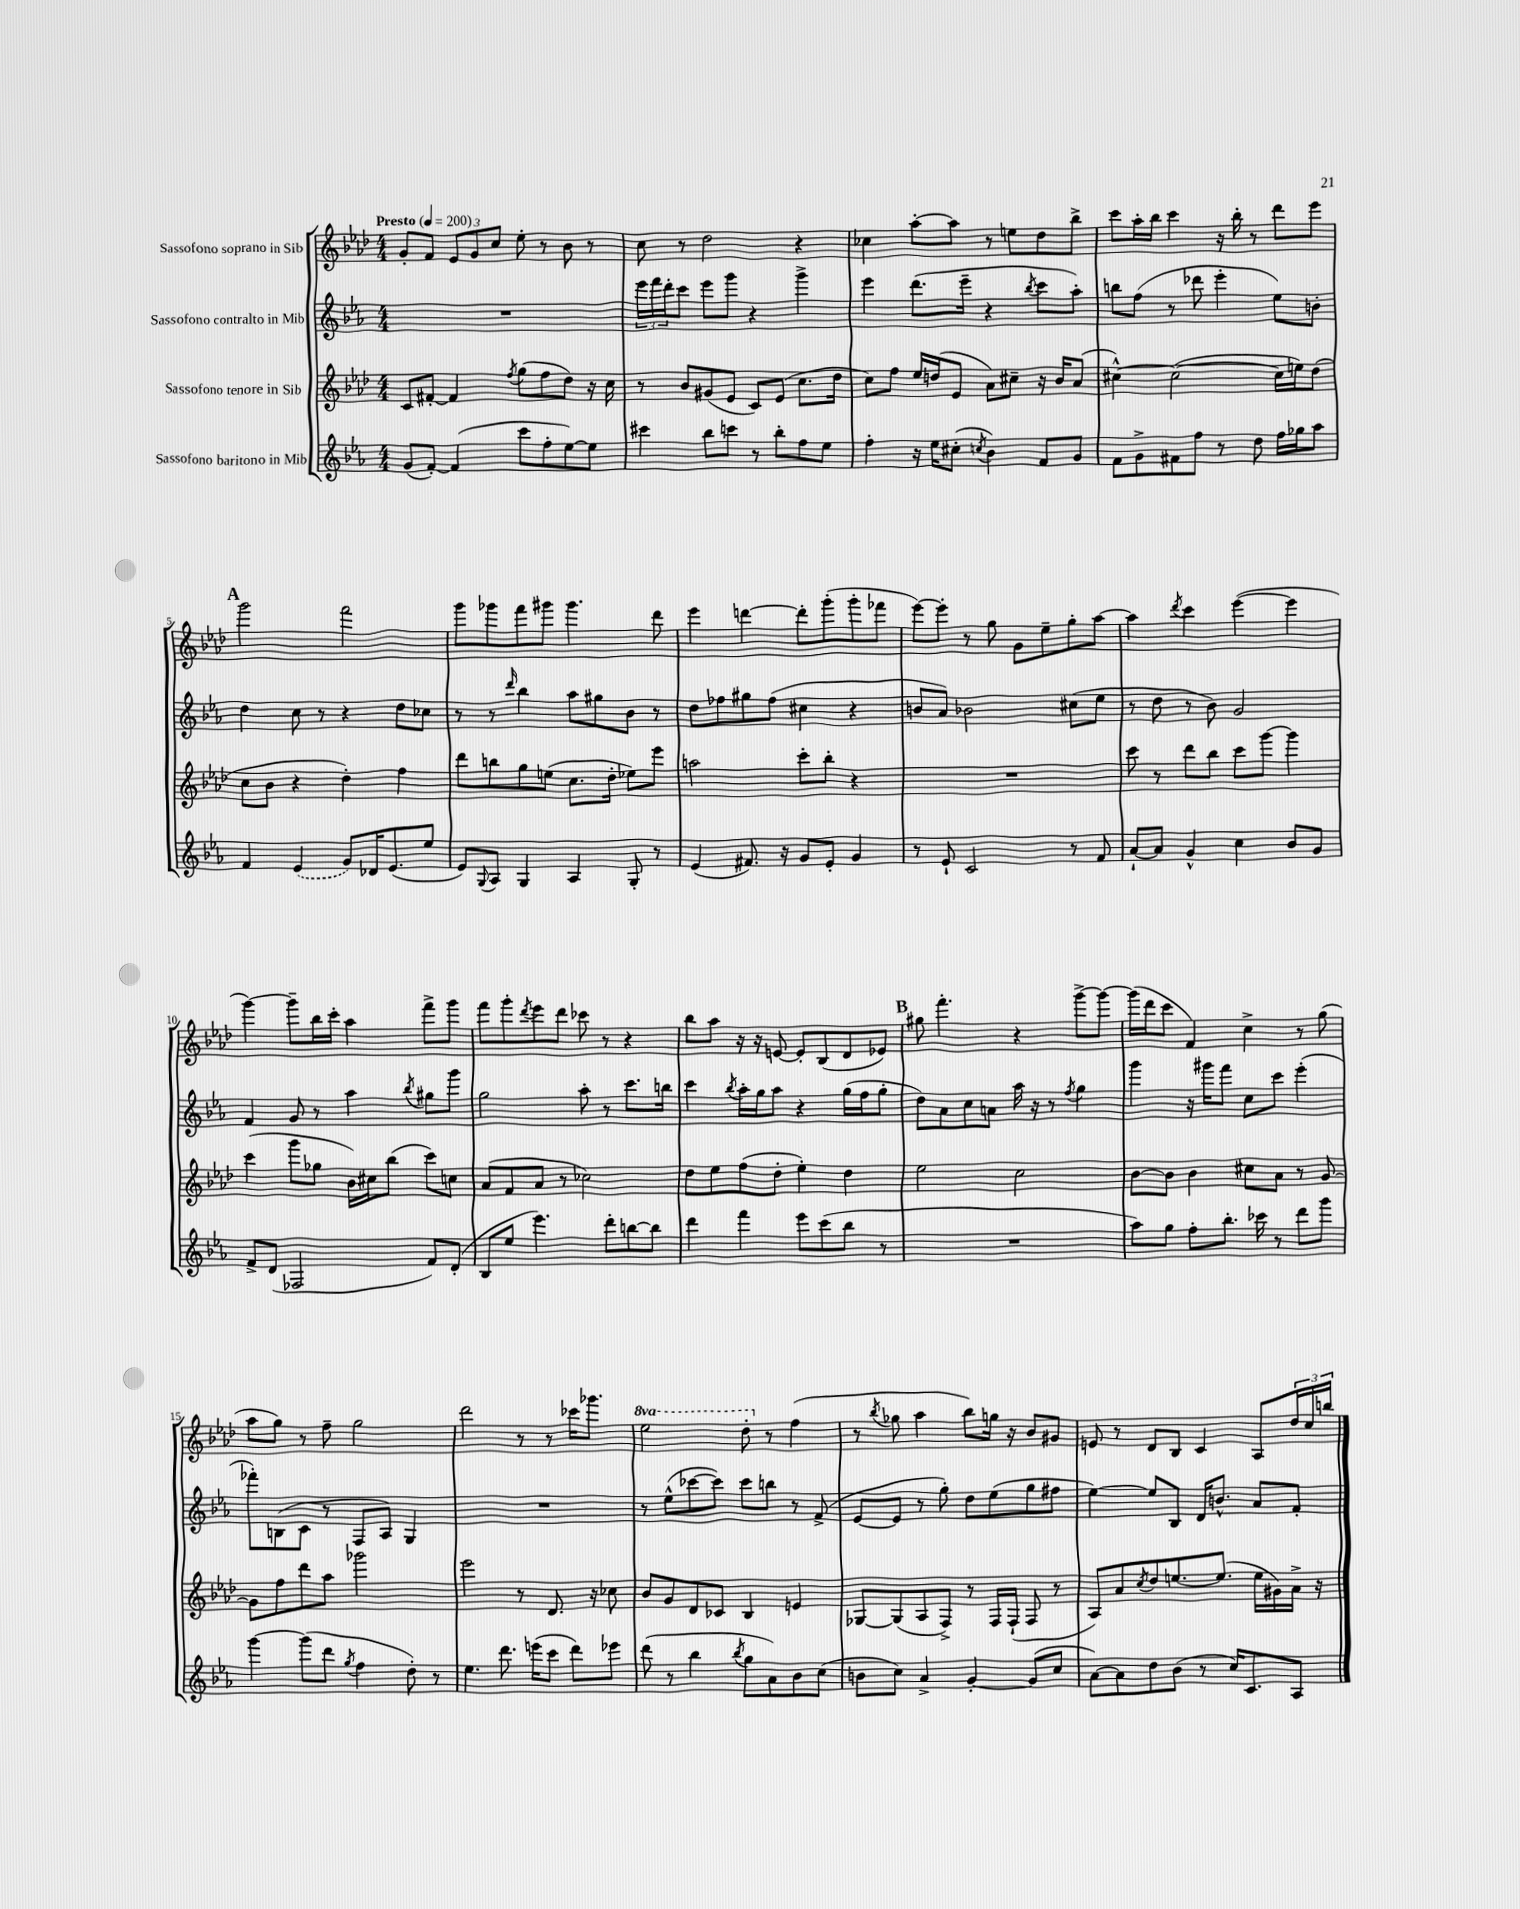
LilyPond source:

<<
\new StaffGroup <<
\new Staff = "s0" \with { instrumentName = "Sassofono soprano in Sib" } {
    \clef treble \key aes \major \numericTimeSignature \time 4/4 \set Staff.ottavationMarkups = #ottavation-simple-ordinals \tempo "Presto" 4 = 200
    g'8-. f'8 \tuplet 3/2 { ees'8 g'8 c''8 } ees''8-. r8 bes'8 r8 |
    c''8 r8 des''2 r4 |
    ces''4 aes''8~-. aes''8 r8 e''8 des''8 bes''8-> |
    c'''8 aes''16-. bes''16 c'''4 r16 bes''16-. r8 des'''8 ees'''8 |
    \mark \markup { \bold "A" } g'''2 f'''2 |
    g'''8 ges'''8 f'''8 gis'''8 gis'''4. des'''8 |
    ees'''4 d'''4~ d'''8-. g'''8-.( g'''8-. fes'''8 |
    ees'''8~) ees'''8-. r8 g''8 g'8 ees''8-- g''8-. aes''8~ |
    aes''4 \acciaccatura { des'''8 } c'''4 ees'''4~( ees'''4 |
    g'''4~) g'''8-- bes''16 c'''16-. aes''4 f'''8-> g'''8 |
    f'''8 g'''8-. \acciaccatura { des'''8 } ees'''8 des'''8 ces'''8 r8 r4 |
    bes''8 aes''8 r16 r16 e'8~ e'8-. bes8( des'8 ees'8) |
    \mark \markup { \bold "B" } gis''8 f'''4.-. r4 g'''8~-> g'''8~ |
    g'''16( des'''16 c'''8 f'4) c''4-> r8 g''8( |
    aes''8 g''8) r8 f''8-- g''2 |
    des'''2 r8 r8 ces'''16 ges'''8. |
    \ottava #1 ees'''2 des'''8-. \ottava #0 r8 f''4( |
    r8 \acciaccatura { bes''8 } ges''8 aes''4 bes''8) g''16 r16 bes'8 gis'8 |
    e'8 r8 des'8 bes8 c'4 aes8 \tuplet 3/2 { des''16 c''16 b''16 } \bar "|." |
}
\new Staff = "s1" \with { instrumentName = "Sassofono contralto in Mib" } {
    \clef treble \key ees \major \numericTimeSignature \time 4/4
    R1 |
    \tuplet 3/2 { ees'''16 f'''16 d'''16-. } c'''8 ees'''8 g'''8 r4 g'''4-> |
    ees'''4 d'''8.( ees'''16-- r4 \acciaccatura { bes''8 } c'''8 aes''8-.) |
    b''8 f''8( r8 des'''8 ees'''4-. ees''8) b'8-. |
    \mark \markup { \bold "A" } d''4 c''8 r8 r4 d''8 ces''8 |
    r8 r8 \grace { d'''16 } bes''4 aes''8 gis''8 bes'8 r8 |
    d''8 fes''8 gis''8 fes''8( cis''4 r4 |
    b'8 aes'8) bes'2 cis''8( ees''8 |
    r8 d''8 r8 bes'8) g'2 |
    f'4 g'8 r8 aes''4 \acciaccatura { bes''8 } gis''8 g'''8 |
    g''2 aes''8-. r8 c'''8. b''16 |
    c'''4 \acciaccatura { bes''8 } aes''16-. g''16 aes''8 r4 g''16( f''16 g''8-. |
    \mark \markup { \bold "B" } d''8) aes'8 c''8 a'8 aes''16 r16 r8 \acciaccatura { f''8 } g''4 |
    g'''4 r16 gis'''16 f'''8 c''8 c'''8 ees'''4-.( |
    fes'''8-.) b8( c'8 r8 f8 aes8) g4 |
    R1 |
    r8 ees''8-^( ces'''8~ ces'''8) ces'''8 b''8 r8 f'8->( |
    ees'8~ ees'8 r8 g''8-.) d''8 ees''8( g''8 fis''8 |
    ees''4~) ees''8 bes8 d'16 b'8.-^ aes'8 f'8-. \bar "|." |
}
\new Staff = "s2" \with { instrumentName = "Sassofono tenore in Sib" } {
    \clef treble \key aes \major \numericTimeSignature \time 4/4
    c'8 fis'8~-. fis'4 \acciaccatura { f''8 } g''8( f''8 des''8) r16 c''16 |
    r8 bes'8 gis'8( ees'8 c'8) ees'8( c''8. des''16 |
    c''8) f''8 ees''16 d''16( ees'8 aes'8) cis''8-- r16 bes'16 aes'8( |
    cis''4~-^) cis''2~( cis''16 e''16) des''8( |
    \mark \markup { \bold "A" } c''8 bes'8 r4 des''4-.) f''4 |
    des'''8 b''8 g''8 e''8( c''8. des''16-. ees''8) ees'''8 |
    a''2 c'''8-. bes''8-. r4 |
    R1 |
    c'''8 r8 des'''8 bes''8 c'''8 g'''8~ g'''4 |
    c'''4( g'''8 ges''8 bes'16) cis''16 bes''8( c'''8) c''8 |
    aes'8( f'8 aes'8 r8 ces''2) |
    des''8 ees''8 f''8( des''8-. ees''4-.) des''4 |
    \mark \markup { \bold "B" } ees''2 c''2 |
    bes'8~ bes'8 bes'4 cis''8 aes'8 r8 g'8~ |
    g'8 f''8 des'''8 aes''8 ges'''2 |
    ees'''2 r8 des'8. r16 ces''8 |
    bes'8 g'8 des'8 ces'8 bes4 e'4 |
    ges8~ ges8( aes8 f8->) r8 f16 f16-!( f8 r8 |
    aes8) aes'8 \acciaccatura { c''8 } des''8 e''8.~ e''8.( e''16 gis'16) aes'16-> r16 \bar "|." |
}
\new Staff = "s3" \with { instrumentName = "Sassofono baritono in Mib" } {
    \clef treble \key ees \major \numericTimeSignature \time 4/4
    g'8( f'8~-.) f'4( c'''8 f''8-. ees''8~) ees''8 |
    cis'''4 bes''8 c'''8 r8 bes''8-. f''8 ees''8 |
    f''4-. r16 ees''16 cis''8-.( \acciaccatura { c''8 } bes'4) f'8 g'8 |
    f'8 g'8-> fis'8 f''8 r8 d''8 f''16 ges''16 aes''8 |
    \mark \markup { \bold "A" } f'4 \once \slurDashed ees'4( g'8) des'16 ees'8.( ees''8 |
    ees'8) \appoggiatura { g8 } aes8 g4 aes4 g8-. r8 |
    ees'4( fis'8.) r16 g'8 ees'8-. g'4 |
    r8 ees'8-! c'2 r8 f'8 |
    aes'8~-! aes'8 g'4-^ c''4 bes'8 g'8 |
    f'8-> d'8( fes2 f'8) d'8-.( |
    bes8 ees''8 ees'''4.) d'''8-. b''8~ b''8 |
    d'''4 f'''4 ees'''8 c'''8( bes''8 r8 |
    \mark \markup { \bold "B" } R1 |
    aes''8) g''8 f''8-. bes''8.-. ces'''16 r8 d'''8 g'''8 |
    g'''4~ g'''8( d'''8 \acciaccatura { g''8 } f''4 d''8-.) r8 |
    ees''4. d'''8. e'''16( c'''8 d'''8) ees'''8 |
    d'''8( r8 bes''4 \acciaccatura { bes''8 } g''8 aes'8) bes'8 c''8( |
    b'8 c''8) aes'4-> g'4~-. g'8( c''8 |
    aes'8~) aes'8 d''8 bes'8( r8 c''16) c'8. aes8 \bar "|." |
}
>>
>>
